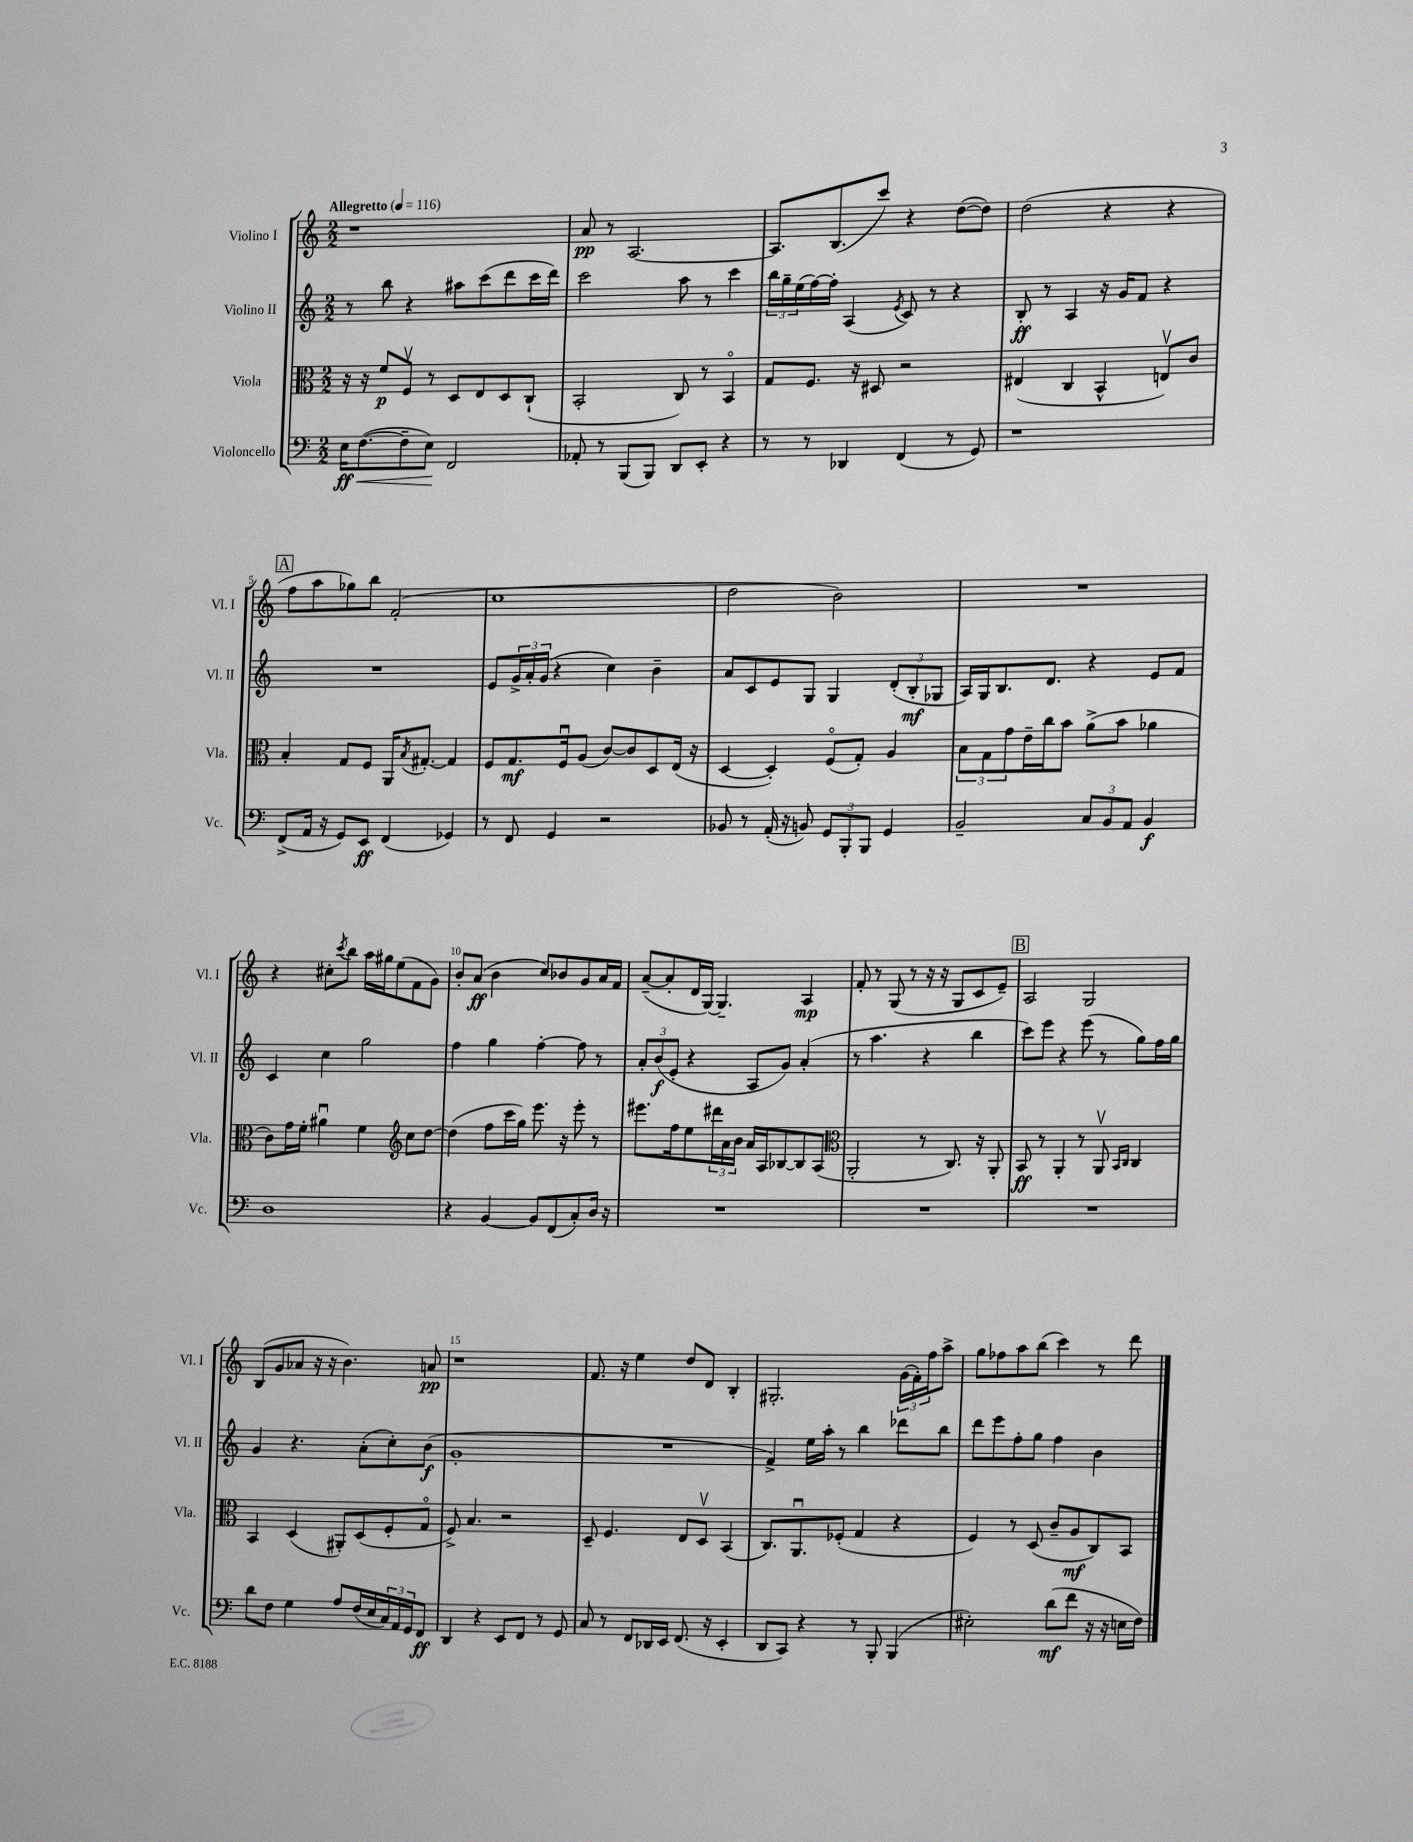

**kern	**kern	**kern	**kern
*staff4	*staff3	*staff2	*staff1
*clefF4	*clefC3	*clefG2	*clefG2
*k[]	*k[]	*k[]	*k[]
*M2/2	*M2/2	*M2/2	*M2/2
*MM116	*MM116	*MM116	*MM116
16E\LK	16r	8r	1r
([8.F\	16r	.	.
.	8f/L	8bb\	.
8F~\]	8Fv/J	4r	.
8E\J)	8r	.	.
2FF/	8D/L	8aa#\L	.
.	8E/	(8ccc\	.
.	8D/	8ddd\	.
.	(8C`/J	16ccc\L	.
.	.	16ddd\JJ)	.
=	=	=	=
8AA-'/	2BB'/	2ccc\	8a/
8r	.	.	8r
(8BBB/L	.	.	[2.A/
8BBB/J)	.	.	.
8DD/L	8C/)	8aa\	.
8EE'/J	8r	8r	.
4r	4BBo/	4ccc\	.
=	=	=	=
8r	8G/L	24bb\LL	8.A/]L
.	.	24gg~\	.
.	.	(24ee\	.
8r	8.F/J	[16ff\)	.
.	.	16ff'\]JJ	(8.B/
4DD-/	.	(4A/	.
.	16r	.	.
.	8D#/	.	8ccc/J)
.	.	8qe/	.
(4FF/	2r	8c/)	4r
.	.	8r	.
8r	.	4r	([8dd\L
8GG/)	.	.	8dd\]J)
=	=	=	=
1r	(4E#/	8B'/	(2dd\
.	.	8r	.
.	4C/	4A/	.
.	4BB^^/	16r	4r
.	.	16g/LK	.
.	.	8f/J	.
.	8Ev/L)	4r	4r
.	8c/J	.	.
=	=	=	=
(8FF^/L	4B'/	1r	8ff\L
16AA/Jk	.	.	8aa\
16r	.	.	.
8GG/L)	8G/L	.	8gg-\)
8EE/J	8F/J	.	8bb\J
(4FF/	16AA/LK	.	(2f'/
.	8qB/	.	.
.	[8.G#'/J	.	.
4GG-/)	4G#/]	.	.
=	=	=	=
8r	8F/L	8e/L	1cc
8FF/	8.G/	24g^/L	.
.	.	24a'/	.
.	.	(24g/JJ	.
4GG/	.	4r	.
.	16Fu/k	.	.
.	(8A/J	.	.
2r	[8c/L)	4cc\)	.
.	8c/]	.	.
.	8D/	4b~\	.
.	(16E/Jk	.	.
.	16r	.	.
=	=	=	=
8BB-/	[4D/	8a/L	2dd\
8r	.	8c/	.
(16AA'/	4D'/])	8e/	.
16r	.	.	.
8BB/)	.	8G/J	.
12GG/L	(8Fo/L	4G/	2b\)
12BBB'/	.	.	.
.	8G'/J)	.	.
12BBB/J	.	.	.
4GG/	4A/	(12d'/L	.
.	.	12B'/	.
.	.	12G-/J	.
=	=	=	=
2BB~/	12B\L	16A/LL)	1r
.	.	16G/J	.
.	12G\	.	.
.	.	8.B/	.
.	12g\	.	.
.	16e~\L	.	.
.	16cc\J	8.d/J	.
.	8b\J	.	.
12C/L	(8a^\L	4r	.
12BB/	.	.	.
.	8b\J	.	.
12AA/J	.	.	.
4BB/	4a-\	8e/L	.
.	.	8f/J	.
=	=	=	=
1D	8c\L)	4c/	4r
.	16g\L	.	.
.	16f'\JJ	.	.
.	4a#u\	4cc\	8cc#'\L
.	.	.	8qccc/
.	.	.	8bb\J
.	4f\	2gg\	16aa\LL
.	.	.	16gg#\J
.	.	.	(8ee\
*	*clefG2	*	*
.	8cc\L	.	8f\
.	[8dd\J	.	8g\J)
=	=	=	=
4r	(4dd\]	4ff\	8b'/L
.	.	.	(8a/J
[4BB/	8ff\L	4gg\	4b\
.	16ccc\L	.	.
.	16gg\JJ)	.	.
8BB/]L	8.eee\	[4ff'\	8cc/L)
(8FF/	.	.	8b-/
.	16r	.	.
8C'/)	8eee'\	8ff\]	8g/
16D/Jk	8r	8r	16a/L
16r	.	.	16f/JJ
=	=	=	=
1r	8.eee#\L	12a'/L	([8a~/L
.	.	(12b/	.
.	.	.	8a'/]
.	.	12e'/J	.
.	16ff\k	.	.
.	8ee\	4r	16d/L
.	.	.	[16G/JJ)
.	24ddd#\L	.	4.G~/]
.	24a\	.	.
.	24b\JJ	.	.
.	16a/LL	8A/L	.
.	16A/J	.	.
.	[8B-/	8g/J)	.
.	8B-/]	(4a'/	4A/
.	(8A/J	.	.
=	=	=	=
*	*clefC3	*	*
1r	2AA'/	8r	8f'/
.	.	4.aa\	8r
.	.	.	(8G/
.	.	.	8r
.	8r	4r	16r
.	.	.	16r
.	8.C/)	.	8G/L
.	.	4bb\	8c/
.	16r	.	.
.	8AA'/	.	8e~/J)
=	=	=	=
1r	8BB/	8ccc\L)	2A/
.	8r	8eee\J	.
.	4AA'/	4r	.
.	8r	(8eee\	2G/
.	8AAv/	8r	.
.	16qqBB/LL	.	.
.	16qqC/JJ	.	.
.	4C/	8gg\L)	.
.	.	16ff\L	.
.	.	16gg\JJ	.
=	=	=	=
8d\L	4BB/	4g/	(8B/L
8F\J	.	.	8g/
4G\	(4D/	4.r	8a-/J
.	.	.	16r
.	.	.	16r
8A/L	8AA#'/L)	.	4.b\)
(16F/L	(8D/	(8a'\L	.
16E/	.	.	.
24C/)	8F'/	8cc'\)	.
24AA/	.	.	.
24GG/J	.	.	.
8FF/J	8Go/J	(8b\J	8a/
=	=	=	=
4DD/	8F^/)	1g'	1r
.	4.B/	.	.
4r	.	.	.
8EE/L	2r	.	.
8FF/J	.	.	.
8r	.	.	.
8GG/	.	.	.
=	=	=	=
8C/	8D~/	1r	8.f/
8r	4.F/	.	.
.	.	.	16r
8FF/L	.	.	4ee\
16DD-/L	.	.	.
16EE/JJ	.	.	.
(8.FF/	8E/L	.	8dd/L
.	8Dv/J	.	8d/J
16r	.	.	.
4EE'/	(4BB/	.	4B'/
=	=	=	=
8DD/L	8.C/L)	4f^/)	2.G#'/
8CC/J)	.	.	.
.	8.AAu/	.	.
4r	.	16ee\LL	.
.	.	16aa'\JJ	.
.	(8F-'/J	8r	.
8r	4G/	4bb\	.
8BBB'/	.	.	.
(4BBB/	4r	8ddd-\L	(24g\LL
.	.	.	24f'\)
.	.	.	24ff\J
.	.	8bb\J	8aa^\J
=	=	=	=
2E#'\)	4F/)	8ddd\L	8gg\L
.	.	8eee\	8ff-\
.	8r	8ff'\	8aa\
.	(8D/	8gg\J	(8bb\J
(8d\L	8c~/L	4ff\	4ccc\)
8f\J	8A/	.	.
16r	8C/)	4b\	8r
16r	.	.	.
16E\LL	8BB/J	.	8ddd\
16F\JJ)	.	.	.
==	==	==	==
*-	*-	*-	*-
